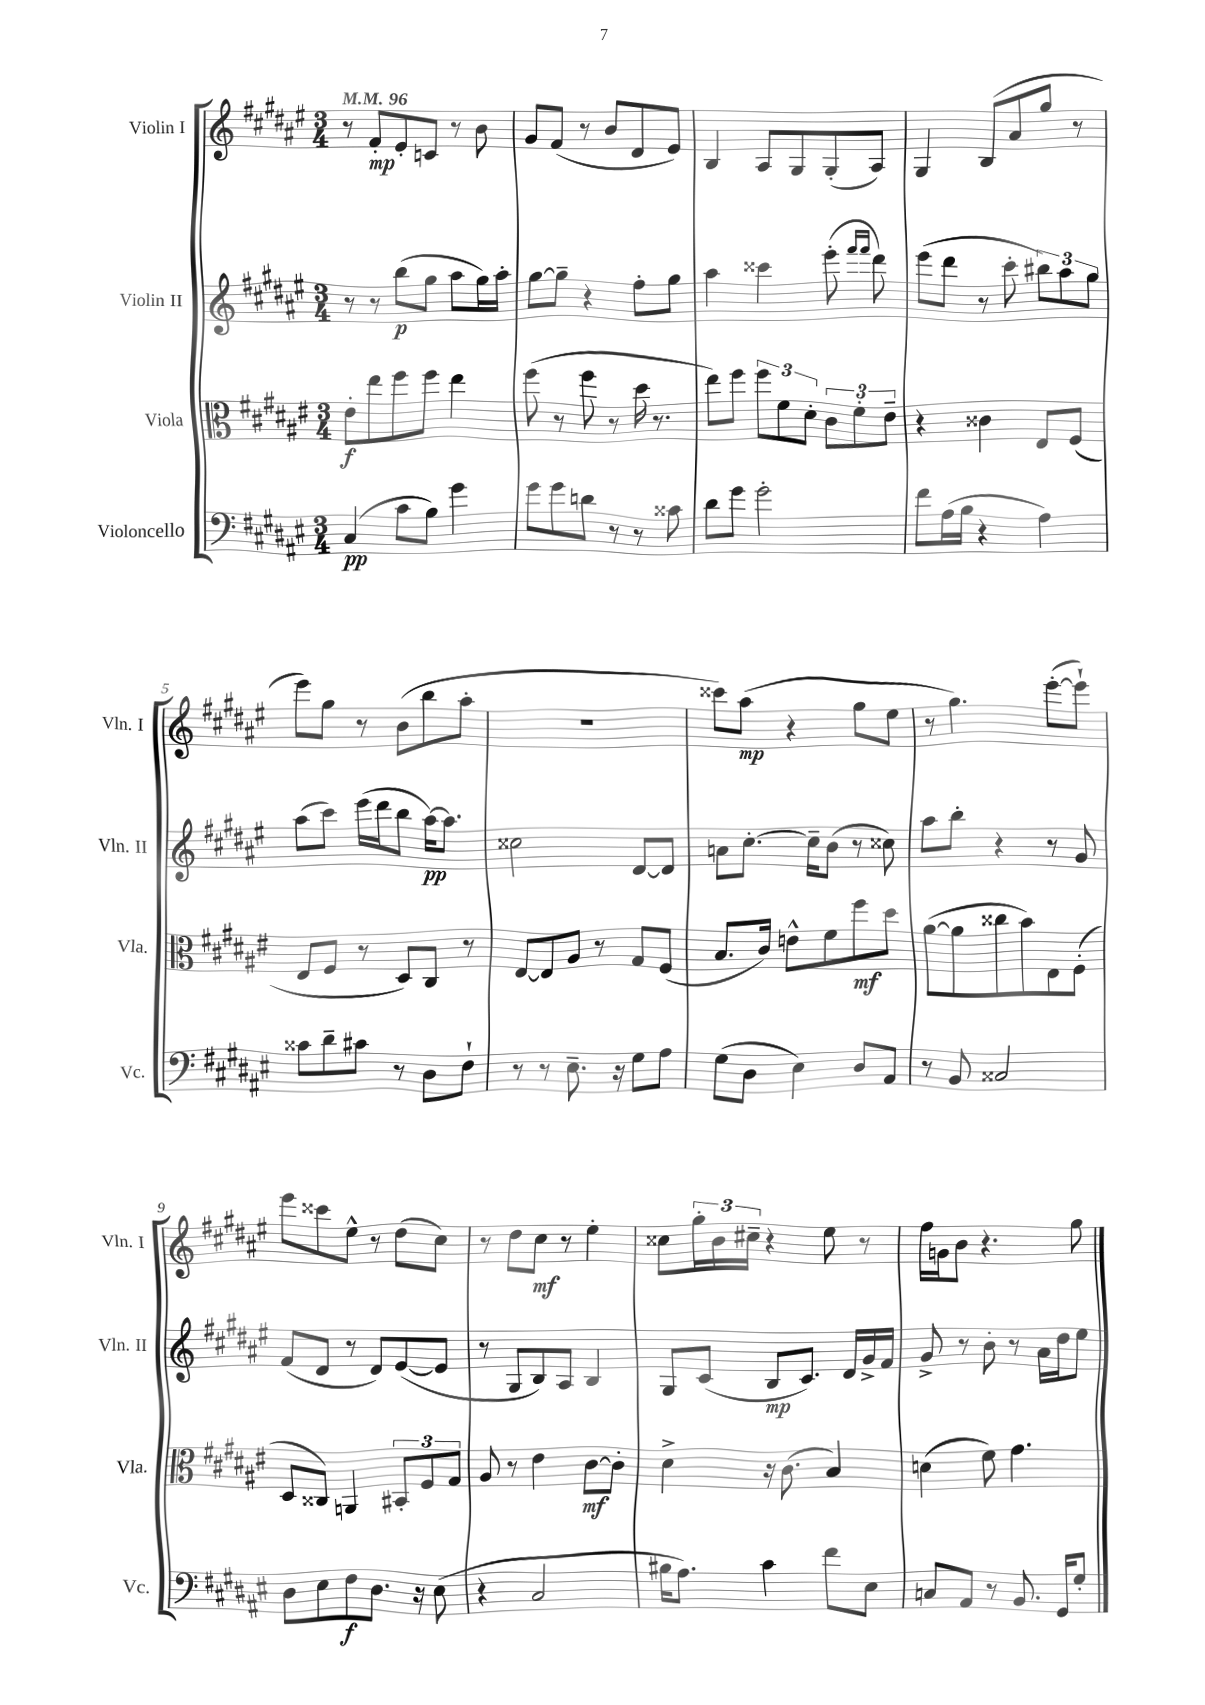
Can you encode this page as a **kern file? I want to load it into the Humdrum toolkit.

**kern	**dynam	**kern	**dynam	**kern	**dynam	**kern	**dynam
*part4	*part4	*part3	*part3	*part2	*part2	*part1	*part1
*staff4	*staff4	*staff3	*staff3	*staff2	*staff2	*staff1	*staff1
*I"Violoncello	*	*I"Viola	*	*I"Violin II	*	*I"Violin I	*
*I'Vc.	*	*I'Vla.	*	*I'Vln. II	*	*I'Vln. I	*
*clefF4	*	*clefC3	*	*clefG2	*	*clefG2	*
*k[f#c#g#d#a#e#]	*	*k[f#c#g#d#a#e#]	*	*k[f#c#g#d#a#e#]	*	*k[f#c#g#d#a#e#]	*
*M3/4	*	*M3/4	*	*M3/4	*	*M3/4	*
*MM96	*	*MM96	*	*MM96	*	*MM96	*
=1	=1	=1	=1	=1	=1	=1	=1
(4C#/	pp	8e#'\L	f	8r	.	8r	.
.	.	8ee#\	.	8r	.	8f#'/L	mp
8c#\L	.	8ff#\	.	(8bb\L	p	8e#'/	.
8B\J)	.	8ff#\J	.	8gg#\J	.	8cn/J	.
4g#\	.	4ee#\	.	8aa#\L	.	8r	.
.	.	.	.	16gg#\L)	.	8b\	.
.	.	.	.	16aa#'\JJ	.	.	.
=2	=2	=2	=2	=2	=2	=2	=2
8g#\L	.	(8ff#\	.	[8gg#\L	.	8g#/L	.
8g#\	.	8r	.	8gg#~\J]	.	(8f#/J	.
8dn\J	.	8ff#\	.	4r	.	8r	.
8r	.	8r	.	.	.	8b/L	.
8r	.	16dd#\	.	8ff#'\L	.	8d#/	.
.	.	8.r	.	.	.	.	.
8c##X\	.	.	.	8gg#\J	.	8e#/J)	.
=3	=3	=3	=3	=3	=3	=3	=3
8d#\L	.	8ee#\L)	.	4aa#\	.	4B/	.
8g#\J	.	8ff#\J	.	.	.	.	.
2g#'\	.	12ff#\L	.	4ccc##X\	.	8A#/L	.
.	.	12f#\	.	.	.	.	.
.	.	.	.	.	.	8G#/	.
.	.	12d#'\J	.	.	.	.	.
.	.	12c#\L	.	(8eee#'\	.	(8G#'/	.
.	.	12f#'\	.	.	.	.	.
.	.	.	.	16qqfff#/LL	.	.	.
.	.	.	.	16qqfff#/JJ	.	.	.
.	.	.	.	8ddd#\)	.	8A#/J)	.
.	.	12e#~\J	.	.	.	.	.
=4	=4	=4	=4	=4	=4	=4	=4
8f#\L	.	4r	.	(8eee#\L	.	4G#/	.
(16A#\L	.	.	.	8ddd#\J	.	.	.
16B\JJ	.	.	.	.	.	.	.
4r	.	4c##X\	.	8r	.	(8B/L	.
.	.	.	.	8ccc#'\	.	8a#/	.
4A#\)	.	8E#/L	.	12bb#X\L)	.	8gg#/J	.
.	.	.	.	12aa#\	.	.	.
.	.	(8F#/J	.	.	.	8r	.
.	.	.	.	12gg#\J	.	.	.
!!LO:LB:g=z
=5	=5	=5	=5	=5	=5	=5	=5
8c##X\L	.	8E#/L	.	(8aa#\L	.	8eee#\L)	.
8d#~\	.	8F#/J	.	8ccc#\J)	.	8gg#\J	.
8c#X\J	.	8r	.	(16eee#\LL	.	8r	.
.	.	.	.	16ddd#\J	.	.	.
8r	.	8D#/L)	.	8bb\J	.	(8b\L	.
8D#\L	.	8C#/J	.	[16aa#\KL)	pp	8bb\	.
.	.	.	.	8.aa#\J]	.	.	.
8F#`\J	.	8r	.	.	.	8aa#'\J	.
=6	=6	=6	=6	=6	=6	=6	=6
8r	.	[8E#/L	.	2cc##X\	.	2.r	.
8r	.	8E#/]	.	.	.	.	.
8.E#~\	.	8A#/J	.	.	.	.	.
.	.	8r	.	.	.	.	.
16r	.	.	.	.	.	.	.
8G#\L	.	8G#/L	.	[8d#/L	.	.	.
8A#\J	.	(8F#/J	.	8d#/J]	.	.	.
=7	=7	=7	=7	=7	=7	=7	=7
(8G#\L	.	8.B/L	.	8an\L	.	8ccc##X\L)	.
8D#\J	.	.	.	[8.cc#'\J	.	(8aa#\J	mp
.	.	16c#/Jk)	.	.	.	.	.
4E#\)	.	8en^^\L	.	.	.	4r	.
.	.	.	.	16cc#~\KL]	.	.	.
.	.	8f#\	.	(8b\J	.	.	.
8D#/L	.	8ff#\	mf	8r	.	8gg#\L	.
8AA#/J	.	8dd#\J	.	8cc##X\)	.	8ee#\J	.
=8	=8	=8	=8	=8	=8	=8	=8
8r	.	([8a#\L	.	8aa#\L	.	8r	.
8BB/	.	8a#\]	.	8bb'\J	.	4.gg#\)	.
2C##X/	.	8cc##X\	.	4r	.	.	.
.	.	8b\)	.	.	.	.	.
.	.	8E#\	.	8r	.	([8eee#'\L	.
.	.	(8F#'\J	.	8g#/	.	8eee#`\J])	.
!!LO:LB:g=z
=9	=9	=9	=9	=9	=9	=9	=9
8D#\L	.	8D#/L	.	(8f#/L	.	8eee#\L	.
8E#\	.	8C##X/J)	.	8d#/J	.	8ccc##X\	.
8F#\	f	4AAn/	.	8r	.	8ee#^^\J	.
8.D#\J	.	.	.	8d#/L)	.	8r	.
.	.	12BB#X'/L	.	([8e#/	.	(8dd#\L	.
16r	.	.	.	.	.	.	.
.	.	12F#/	.	.	.	.	.
(8E#\	.	.	.	8e#/J]	.	8cc#\J)	.
.	.	12G#/J	.	.	.	.	.
=10	=10	=10	=10	=10	=10	=10	=10
4r	.	8A#/	.	8r	.	8r	.
.	.	8r	.	8G#/L	.	8dd#\L	.
2C#/	.	4e#\	.	8B/)	.	8cc#\J	mf
.	.	.	.	8A#/J	.	8r	.
.	.	[8c#\L	mf	4B/	.	4ee#'\	.
.	.	8c#'\J]	.	.	.	.	.
=11	=11	=11	=11	=11	=11	=11	=11
16B#X\KL	.	4d#^\	.	8G#/L	.	8cc##X\L	.
8.A#\J)	.	.	.	.	.	.	.
.	.	.	.	(8c#/J	.	24gg#'\L	.
.	.	.	.	.	.	24b\	.
.	.	.	.	.	.	24cc#X~\JJ	.
4c#\	.	16r	.	8B/L	mp	4r	.
.	.	(8.c#\	.	.	.	.	.
.	.	.	.	8.c#/J)	.	.	.
8f#\L	.	4B/)	.	.	.	8ee#\	.
.	.	.	.	16d#/LL	.	.	.
8E#\J	.	.	.	16g#^/	.	8r	.
.	.	.	.	16f#/JJ	.	.	.
=12	=12	=12	=12	=12	=12	=12	=12
8Cn/L	.	(4dn\	.	8g#^/	.	16ff#\LL	.
.	.	.	.	.	.	16gn\J	.
8AA#/J	.	.	.	8r	.	8b\J	.
8r	.	8f#\)	.	8b'\	.	4.r	.
8.BB/	.	4.g#\	.	8r	.	.	.
.	.	.	.	16a#\LL	.	.	.
16GG#/KL	.	.	.	16dd#\J	.	.	.
8G#'/J	.	.	.	8ee#\J	.	8gg#\	.
==	==	==	==	==	==	==	==
*-	*-	*-	*-	*-	*-	*-	*-
